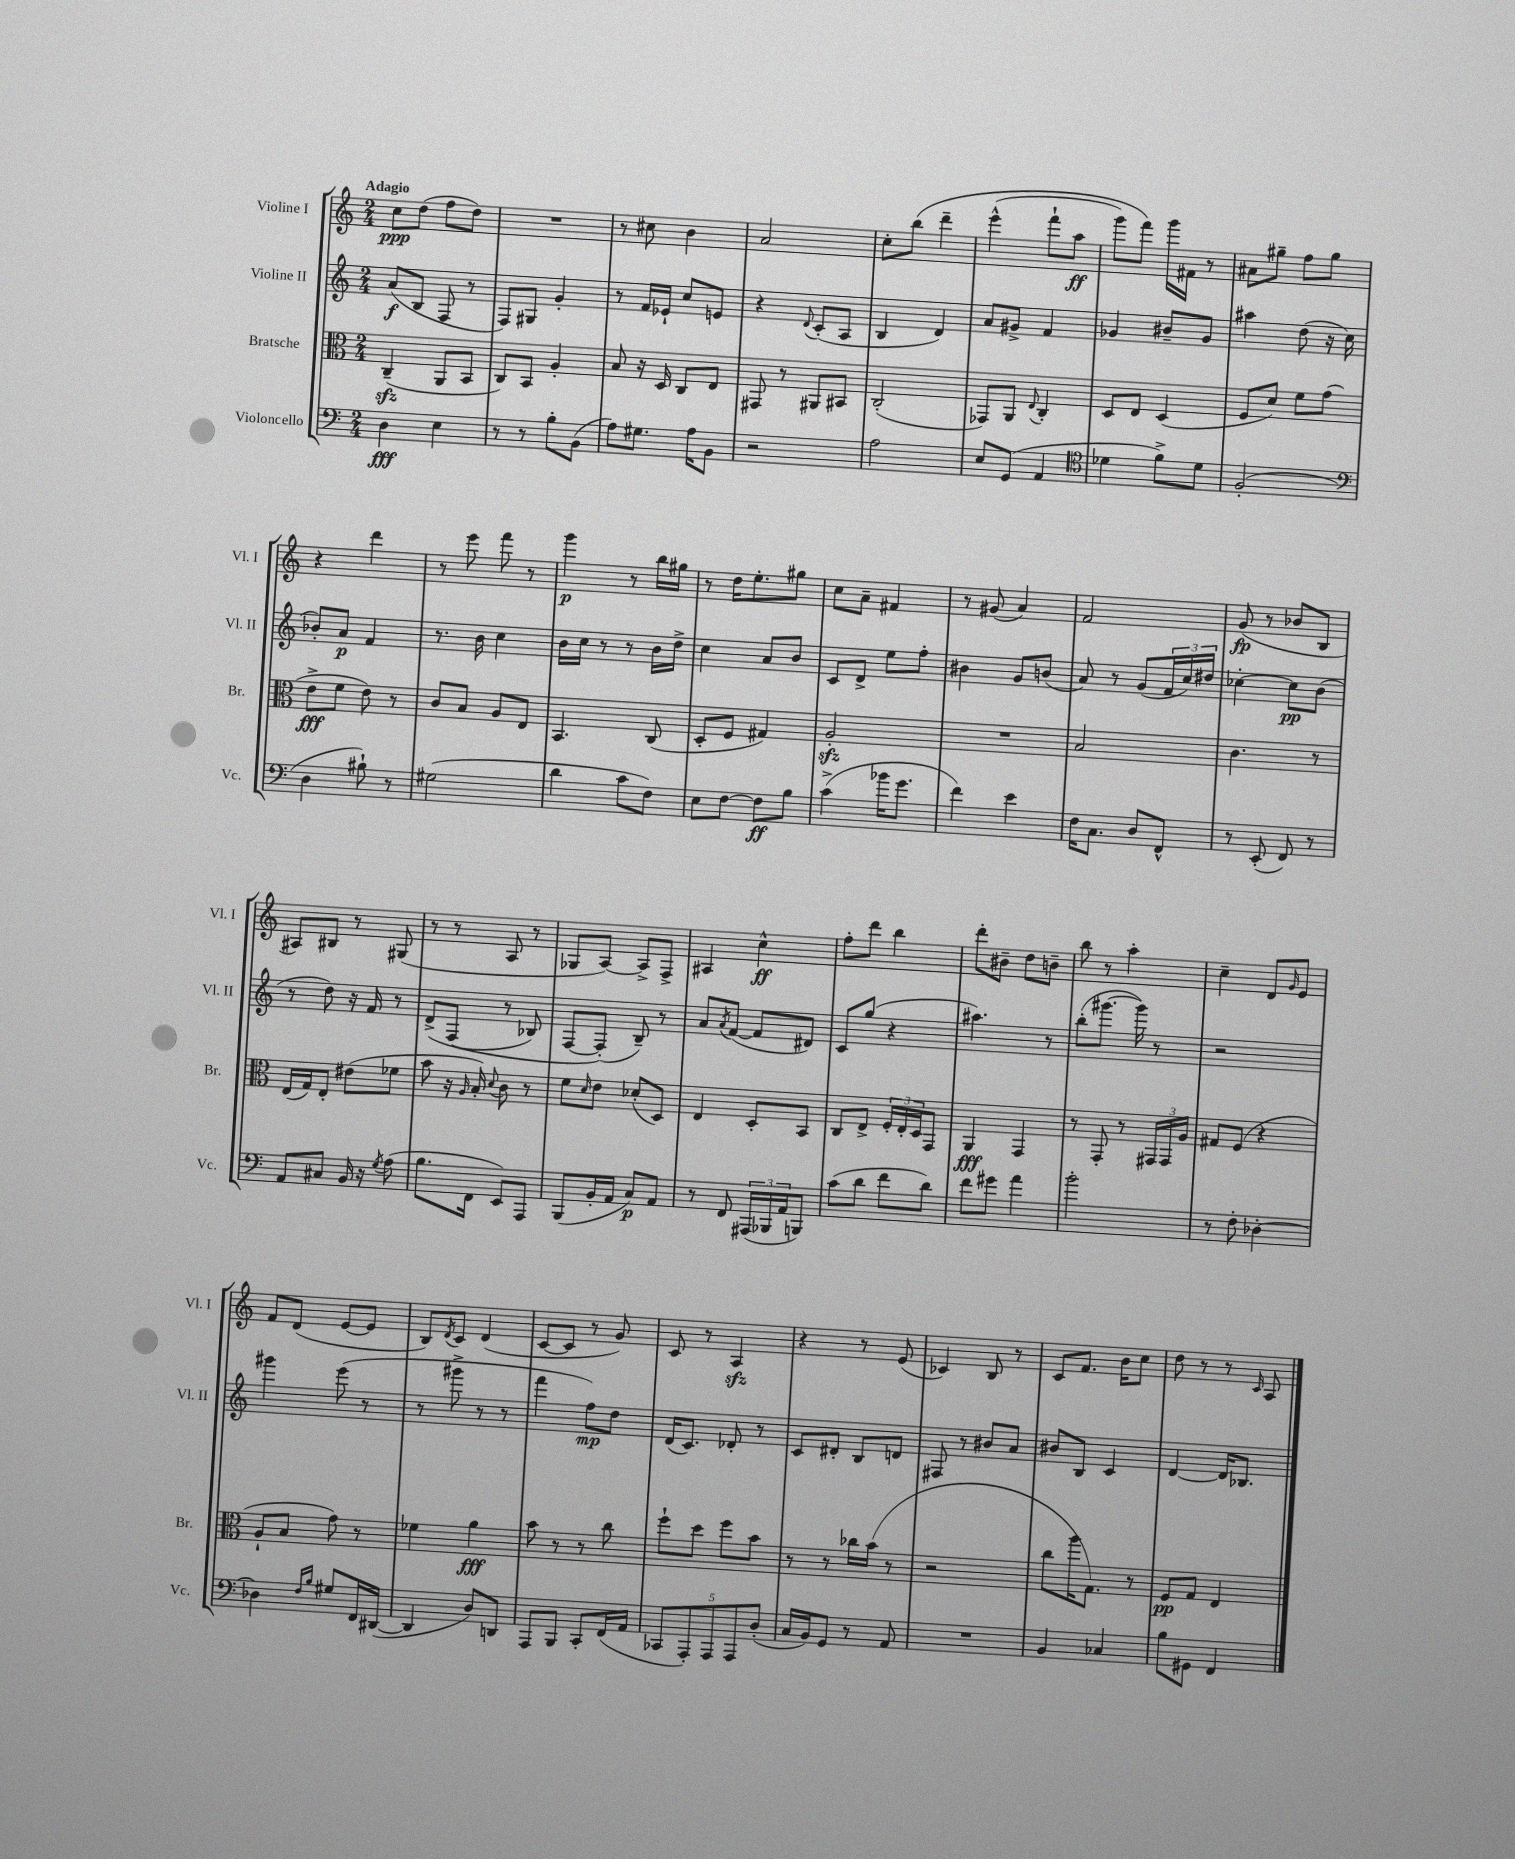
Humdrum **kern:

**kern	**kern	**kern	**kern
*staff4	*staff3	*staff2	*staff1
*clefF4	*clefC3	*clefG2	*clefG2
*k[]	*k[]	*k[]	*k[]
*M2/4	*M2/4	*M2/4	*M2/4
4D\	(4C~/	(8a/L	8cc\L
.	.	8B/J	(8dd\J
4E\	8AA/L	8F/	8ff\L
.	8BB/J	8r	8dd\J)
=	=	=	=
8r	8C/L)	8F/L)	2r
8r	8BB/J	8G#/J	.
8B'\L	4A'/	4g'/	.
(8BB\J	.	.	.
=	=	=	=
8A\L)	8B/	8r	8r
8.G#\J	16r	16f/LL	8cc#\
.	16D/	16e-`/JJ	.
.	8C/L	8cc/L	4b\
16A\LK	.	.	.
8BB\J	8E/J	8e/J	.
=	=	=	=
2r	8GG#/	4r	2a/
.	8r	.	.
.	.	8qqd/	.
.	8AA#/L	(8c'/L	.
.	8BB#/J	8A/J	.
=	=	=	=
2A\	(2C'/	4B/	8cc'\L
.	.	.	&(8bb\J
.	.	4d/)	4ddd~\
=	=	=	=
8E/L	8GG-/L)	8a/L	(4eee^^\
(8GG/J	8AA/J	8g#^/J	.
.	8qqE/	.	.
4AA/	4C'/	4f/	8fff`\L
.	.	.	8aa\J
=	=	=	=
*clefC4	*	*	*
4d-\	8D/L	4g-/	8ggg\L)
.	8E/J	.	8fff\J&)
8f^\L)	(4D/	8b#~/L	16ggg\LL
.	.	.	16f#\JJ
8d-\J	.	8g-/J	8r
=	=	=	=
(2F'/	8F/L	4aa#\	8a#\L
.	8d/J)	.	8gg#~\J
.	8f\L	(8dd\	8ff\L
.	(8g\J	16r	8gg#\J
.	.	16cc\	.
=	=	=	=
*clefF4	*	*	*
4D\	8e^\L	8b-'/L)	4r
.	8f\J	8a/J	.
8B#`\)	8e\)	4f/	4ddd\
8r	8r	.	.
=	=	=	=
(2G#\	8c/L	8.r	8r
.	8B/J	.	8eee\
.	.	16b\	.
.	8A/L	4cc\	8fff\
.	8E/J	.	8r
=	=	=	=
4d\	4.BB/	16b\LL	4ggg\
.	.	16cc\JJ	.
.	.	8r	.
8c\L	.	8r	8r
8F\J)	(8C/	16b\LL	16bb\LL
.	.	16dd^\JJ	16gg#\JJ
=	=	=	=
8E\L	8D'/L	4cc\	8r
[8F\J	8F/J	.	16dd\LK
.	.	.	8.ee'\
8F\]L	4G#/)	8a/L	.
8B\J	.	8b/J	8gg#\J
=	=	=	=
(4c^\	2A'/	8c/L	8cc\L
.	.	8d^/J	8a~\J
16b-\LK	.	8ee\L	4f#/
8.g\J	.	.	.
.	.	8ff'\J	.
=	=	=	=
4f\)	2r	4b#\	8r
.	.	.	(8g#/
4e\	.	8g/L	4a/)
.	.	(8b/J	.
=	=	=	=
16F\LK	2B/	8a/)	2f/
8.C\J	.	.	.
.	.	8r	.
8D/L	.	(8g/L	.
8FF^^/J	.	24f/L	.
.	.	24cc/)	.
.	.	24dd#/JJ	.
=	=	=	=
8r	4.c\	[4cc-'\	(8g/
(8EE'/	.	.	8r
8FF/)	.	8cc-\]L	8b-/L
8r	8r	(8b\J	8B/J
=	=	=	=
8AA/L	(16E/LL	8r	8A#/L)
.	16G/J)	.	.
8C#/J	8E'/J	8dd\)	8B#/J
16BB/	(8e#\L	16r	8r
16r	.	16f/	.
8qG/	.	.	.
(8A\	8f-\J	8r	(8G#/
=	=	=	=
8.B\L	8b\	&(8d^/L	8r
.	16r	(8F/J	8r
.	16qqA/	.	.
16FF\Jk	16B'/)	.	.
.	8qqd/	.	.
8EE/L)	8c\	8r	8A/
8AAA/J	8r	8B-/)	8r
=	=	=	=
(8BBB/L	8f\L	[8F/L	8G-/L
.	16qqd/	.	.
16BB'/L	8e\J	(8F'/]J&)	[8A/J)
16AA/JJ	.	.	.
8C/L)	(8d-'/L	8B~/)	8A^/]L
8AA/J	8D/J)	8r	8F^/J
=	=	=	=
8r	4E/	8a/L	4A#/
.	.	8qa/	.
8FF/	.	([8f/J	.
(24AAA#/LL	8D'/L	8f/]L	4cc^^\
24BBB-/	.	.	.
24AA/J	.	.	.
8BBB/J)	8BB/J	8d#/J)	.
=	=	=	=
(8c\L	8C/L	8c/L	8ff'\L
8d\J	8E^/J	(8gg/J	8ddd\J
8f\L	24F'/LL	4r	4bb\
.	24E'/	.	.
.	24D/J	.	.
8d\J)	8GG/J	.	.
=	=	=	=
8f\L	4AA/	4.aa#\)	8ddd'\L
8g#\J	.	.	8b#~\J
4a\	4GG/	.	8dd\L
.	.	8r	8b~\J
=	=	=	=
2b'\	8r	(8bb'\L	8bb\
.	8GG'/	[8.ggg#\J	8r
.	8r	.	4aa'\
.	.	16ggg#\])	.
.	24GG#/LL	8r	.
.	24GG#/	.	.
.	24A/JJ	.	.
=	=	=	=
8r	8G#/L	2r	4cc~\
8F'\	(8F/J	.	.
[4D-'\	4r	.	8d/L
.	.	.	16qqg/
.	.	.	8e/J
=	=	=	=
4D-\]	8A`/L	4ggg#\	8f/L
.	8B/J	.	(8d/J
16qqF/LL	.	.	.
16qqB/JJ	.	.	.
8G#/L	8g\)	(8eee\	[8e/L
16FF/L	8r	8r	8e/]J
([16DD#/JJ	.	.	.
=	=	=	=
4DD#/]	4f-\	8r	8B/L)
.	.	.	8qd/
.	.	8ggg#^\	8c/J
8D/L)	4a\	8r	(4d/
8DD/J	.	8r	.
=	=	=	=
8AAA/L	8b\	4fff\	[8c/L
8BBB/J	8r	.	8c/]J
8CC'/L	8r	8ff\L)	8r
(16FF/L	8cc\	8dd\J	8g/)
16AA/JJ	.	.	.
=	=	=	=
10CC-/L	8ff`\L	(16d/LK	8c/
.	.	8.c/J)	.
10AAA'/)	.	.	.
.	8dd\J	.	8r
10AAA/	.	.	.
.	8ff\L	8d-'/	4A/
10AAA/	.	.	.
.	8b\J	8r	.
(10D'/J	.	.	.
=	=	=	=
16C/LL	8r	8c/L	4r
16BB/J)	.	.	.
8GG/J	8r	8d#'/J	.
8r	16cc-\LL	8B/L	8r
.	(16b\JJ	.	.
8AA/	8r	8d/J	(8e/
=	=	=	=
2r	2r	8F#/	4c-/)
.	.	8r	.
.	.	8b#/L	8B/
.	.	8a/J	8r
=	=	=	=
4BB/	8cc\L	8b#/L	8c/L
.	16aa\K	8B/J	8.f/J
.	8.G\J)	.	.
4C-/	.	4c/	.
.	.	.	16b\LK
.	8r	.	8cc\J
=	=	=	=
8B\L	8F/L	[4d/	8dd\
8GG#\J	8G/J	.	8r
4FF/	4E/	16d/]LK	8r
.	.	8.B-/J	.
.	.	.	16qqc/
.	.	.	8A/
==	==	==	==
*-	*-	*-	*-
